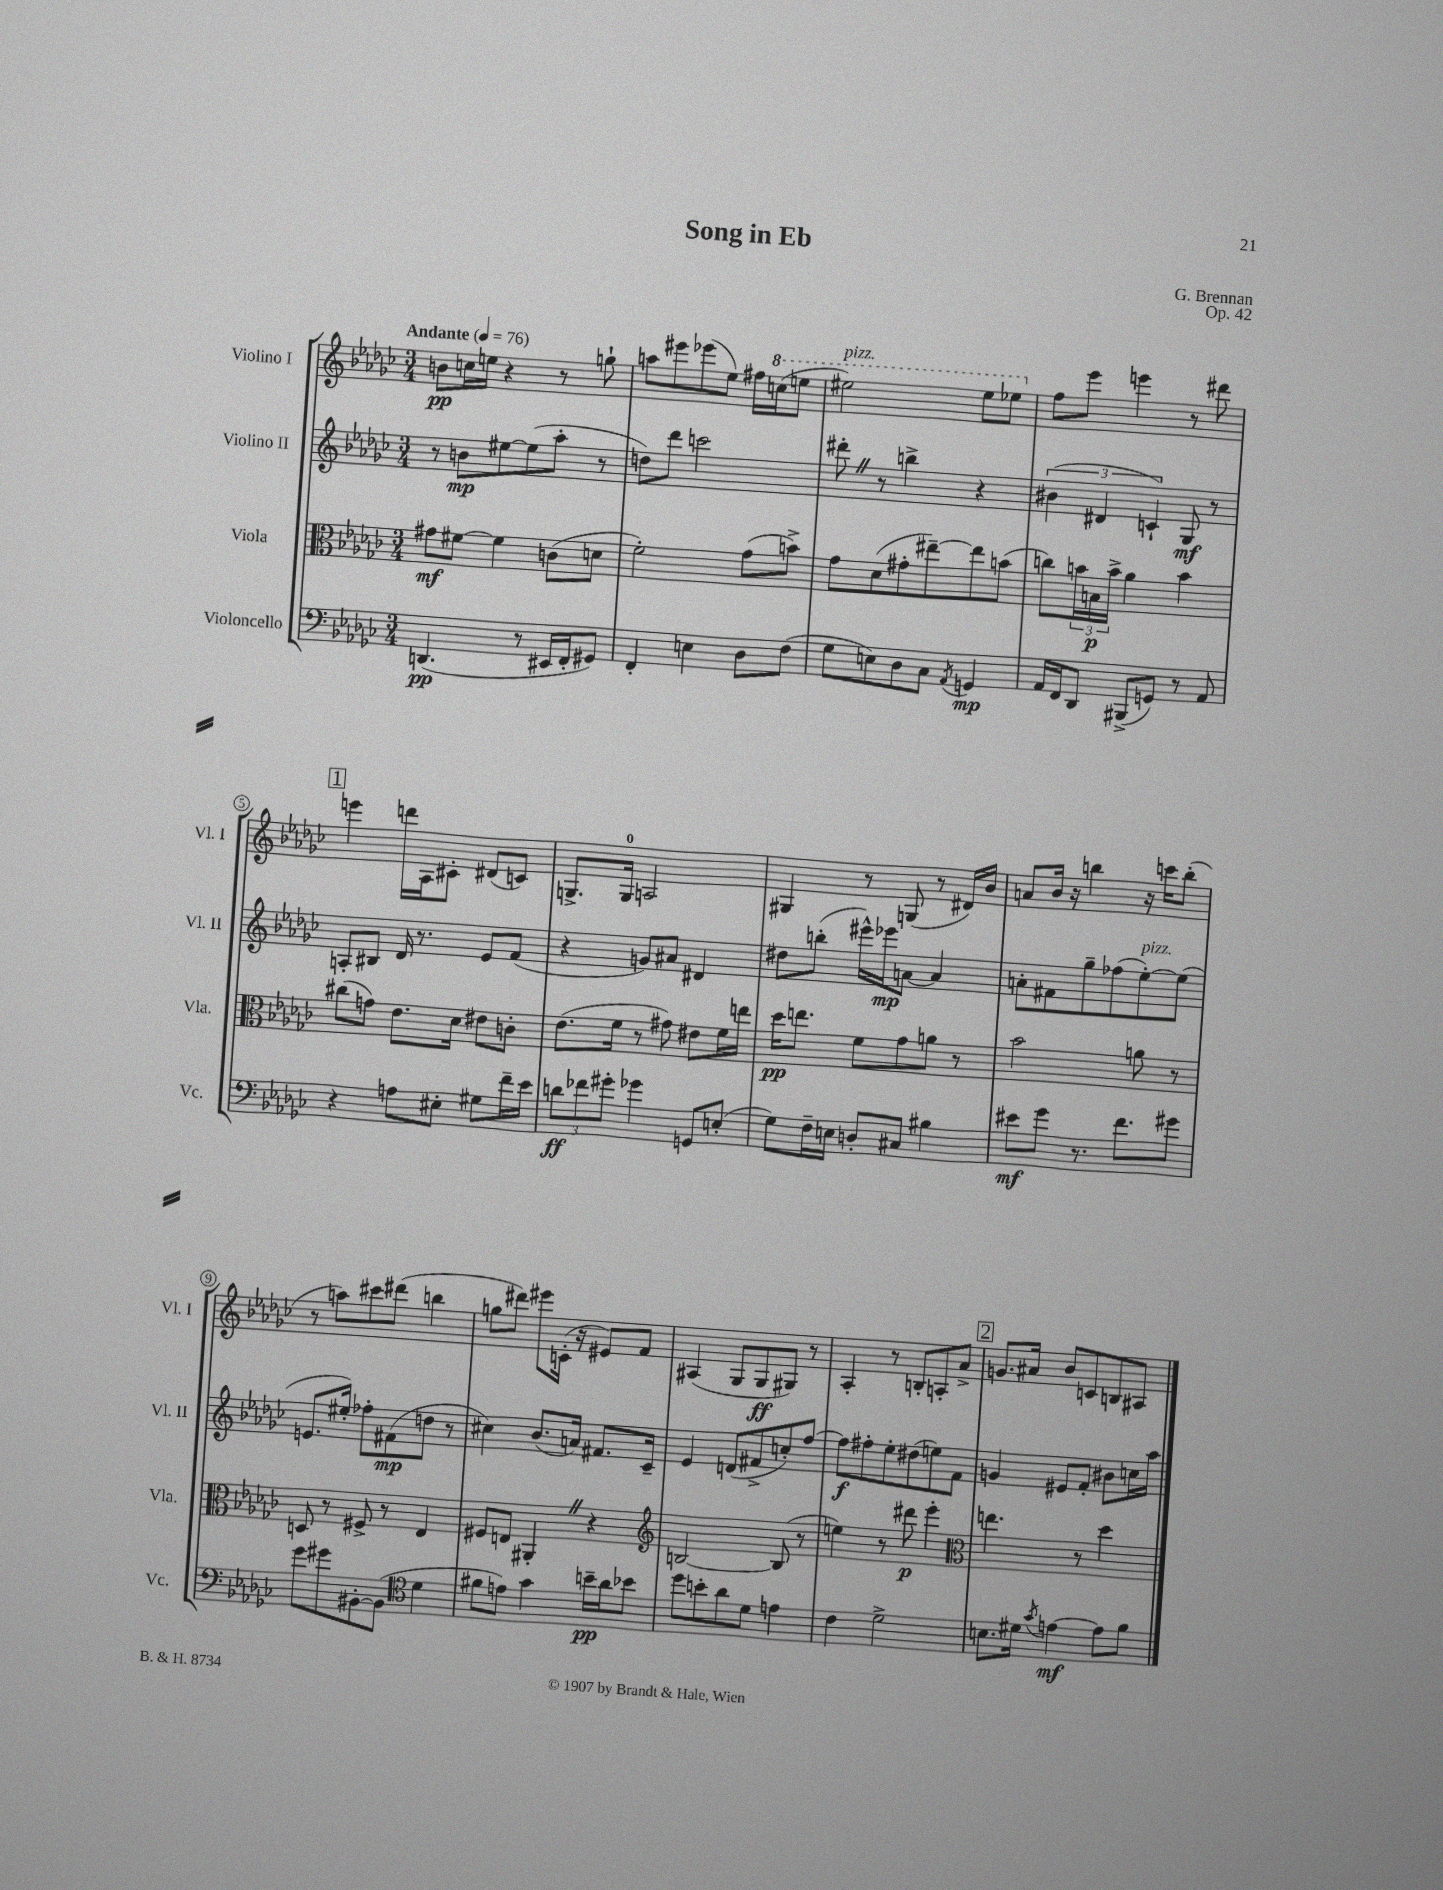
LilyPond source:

\header { title = "Song in Eb" composer = "G. Brennan" opus = "Op. 42" }
<<
\new StaffGroup <<
\new Staff = "s0" \with { instrumentName = "Violino I" shortInstrumentName = "Vl. I" } {
    \clef treble \key ges \major \numericTimeSignature \time 3/4 \tempo "Andante" 4 = 76
    b'8\pp c''16 e''16 r4 r8 g''8-! |
    a''8 eis'''8 ees'''8( ees''8) fis''16 \ottava #1 c'''16( e'''8 |
    eis'''2^\markup { \italic "pizz." }) eis'''8 ees'''8 \ottava #0 |
    f''8 ees'''8 e'''4 r8 dis'''8 |
    \mark \markup { \box "1" } e'''4 d'''16 aes16 cis'8-. dis'8( c'8) |
    g8.-> g16-0 a2 |
    gis4 r8 g8( r8 dis'16) bes'16 |
    a'8 bes'16 r16 b''4 r16 c'''16 b''8-.( |
    r8 a''8) cis'''8 dis'''8( b''4 |
    g''8 dis'''8) eis'''8 c'16-.( r16 eis'8) f'8 |
    ais4( ges8 ges8\ff gis8) r8 |
    aes4-. r8 b8-. a8-. aes'8-> |
    \mark \markup { \box "2" } g'8. ais'16 bes'8 c'8 b8 ais8 \bar "|." |
}
\new Staff = "s1" \with { instrumentName = "Violino II" shortInstrumentName = "Vl. II" } {
    \clef treble \key ges \major \numericTimeSignature \time 3/4
    r8 b'8\mp eis''8~ eis''8( aes''8-. r8 |
    d''8) des'''8 c'''2 |
    dis'''8-. \once \override BreathingSign.text = \markup { \musicglyph "scripts.caesura.straight" } \breathe r8 b''4-> r4 |
    \tuplet 3/2 { bis'4( dis'4 c'4-!) } ges8\mf r8 |
    \mark \markup { \box "1" } a8-. bis8 des'16 r8. ees'8 f'8( |
    r4 g'8) ais'8 dis'4 |
    dis''8 b''8-.( eis'''16-^) ees'''16\mp a'8~ a'4 |
    a'8-. fis'8 ges''8-- fes''8( ees''8~-.^\markup { \italic "pizz." }) ees''8( |
    e'8. eis''16-.) fes''8-. fis'8\mp( d''8 r8 |
    cis''4) bes'8.( a'16) fis'8. ces'16-- |
    ees'4 d'8( fis'8-> c''8-.) f''8~ |
    f''8\f fis''8-. ees''8-. dis''8( e''8) f'8 |
    \mark \markup { \box "2" } g'4 eis'8 f'8-. bis'8 c''16 aes''16 \bar "|." |
}
\new Staff = "s2" \with { instrumentName = "Viola" shortInstrumentName = "Vla." } {
    \clef alto \key ges \major \numericTimeSignature \time 3/4
    gis'8\mf fis'8~ fis'4 c'8( d'8 |
    f'2-.) ges'8( b'8->) |
    ges'8 des'8( gis'8-. eis''8~--) eis''8 b'8( |
    c''8) \tuplet 3/2 { b'16 b16\p b'16-> } aes'4 b'4 |
    \mark \markup { \box "1" } cis''8( g'8) ees'8. des'16 eis'8 c'8-. |
    ees'8.( f'16 r8 gis'8) eis'8 f'16 e''16 |
    des''16\pp e''8. f'8 ges'8 a'8 r8 |
    bes'2 a'8 r8 |
    d8 r8 fis8-> r8 ees4 |
    fis8 e8 ais,4-. \once \override BreathingSign.text = \markup { \musicglyph "scripts.caesura.straight" } \breathe r4 |
    \clef treble b2~ b8( r8 |
    e''4) r8 dis'''8\p ees'''4-. |
    \mark \markup { \box "2" } \clef alto e''4. r8 des''4 \bar "|." |
}
\new Staff = "s3" \with { instrumentName = "Violoncello" shortInstrumentName = "Vc." } {
    \clef bass \key ges \major \numericTimeSignature \time 3/4
    d,4.\pp( r8 eis,16 f,16-. gis,8) |
    f,4-. e4 des8 f8( |
    ges8 e8) des8 ces8 \acciaccatura { aes,8 } g,4\mp |
    aes,16 f,16 des,8 bis,,8->( g,8) r8 aes,8 |
    \mark \markup { \box "1" } r4 a8 eis8-. gis8 f'16-- ees'16 |
    \tuplet 3/2 { d'8\ff fes'8 gis'8-. } ges'4 g,8 e8-.( |
    ges8) f16-- e16 d8-. cis8 bis4 |
    eis'8\mf ges'8 r8. f'8. gis'8 |
    ges'8 gis'8 bis,8~-. bis,8( \clef tenor des'4 |
    fis'8 e'8) ges'4 b'16--\pp aes'16 bes'8 |
    des''8 b'8-. aes'8 des'8 e'4 |
    ces'4 des'2-> |
    \mark \markup { \box "2" } b8. dis'16 \acciaccatura { ges'8 } e'4~\mf e'8 f'8 \bar "|." |
}
>>
>>
\layout { \context { \Score \override BarNumber.stencil = #(make-stencil-circler 0.1 0.3 ly:text-interface::print) } }
